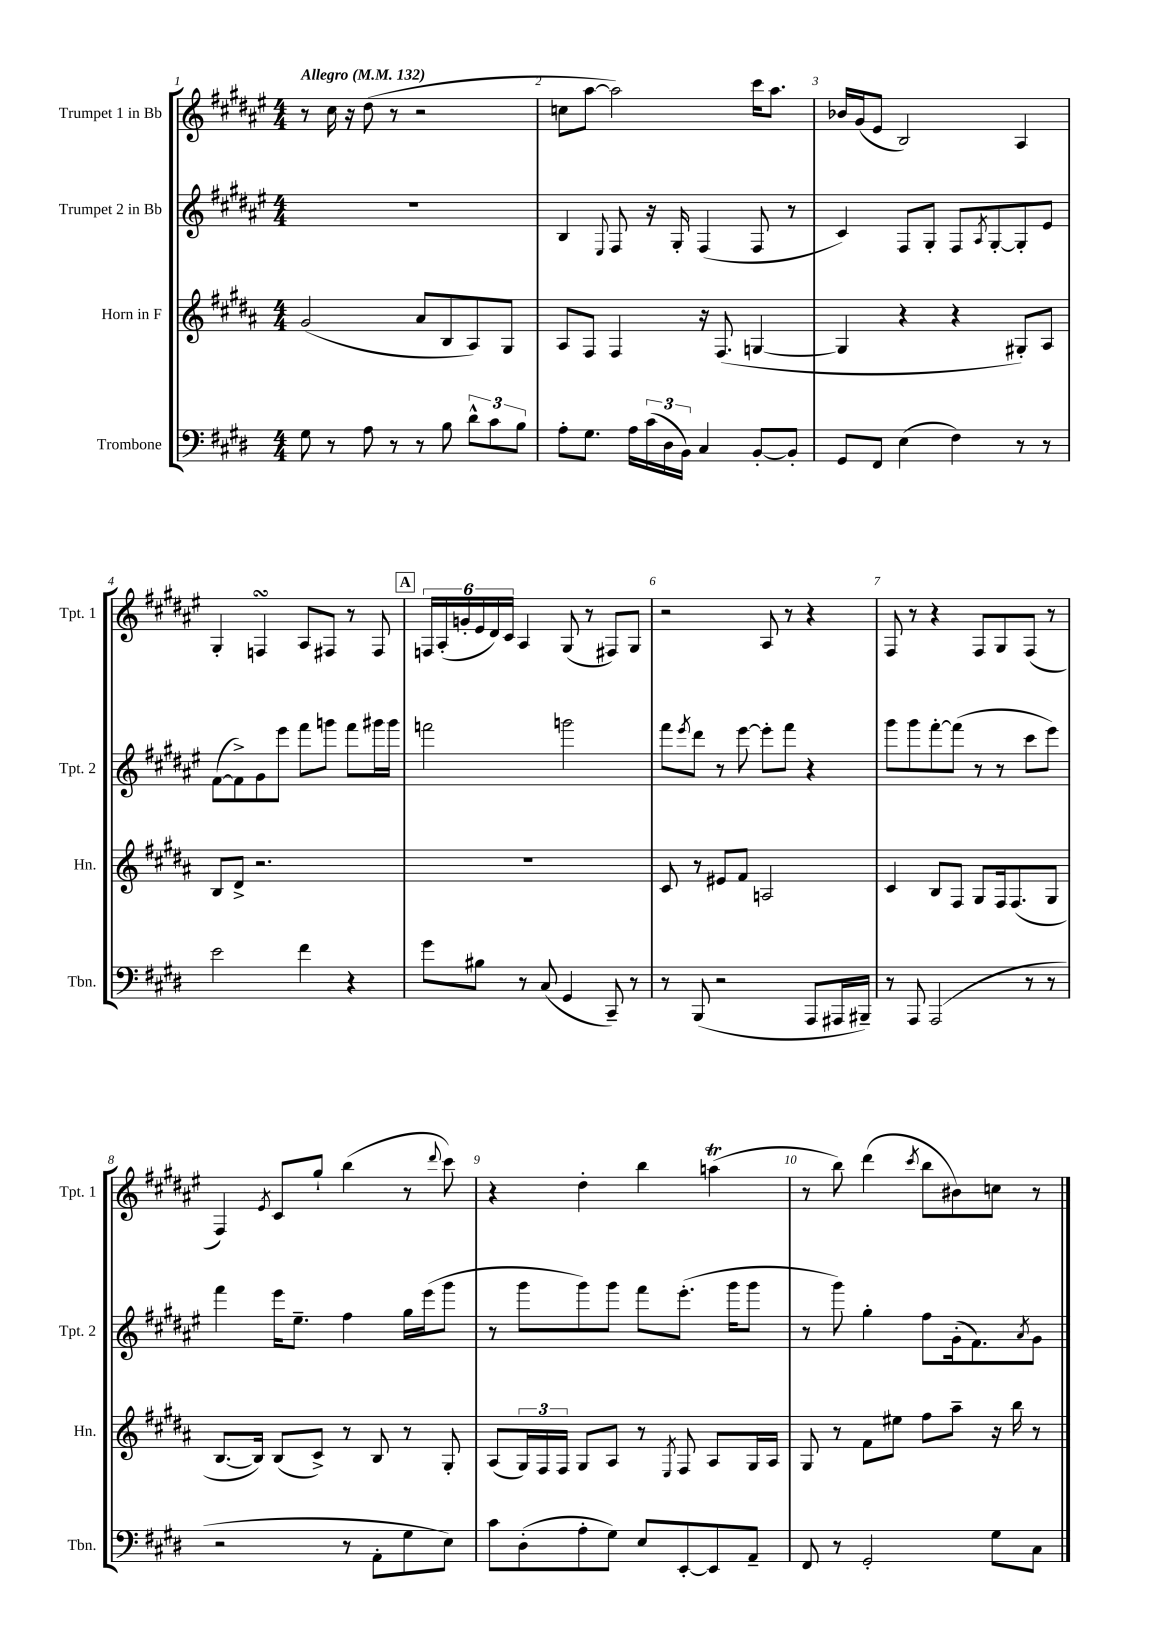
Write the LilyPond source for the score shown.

<<
\new StaffGroup <<
\new Staff = "s0" \with { instrumentName = "Trumpet 1 in Bb" shortInstrumentName = "Tpt. 1" } {
    \clef treble \key fis \major \numericTimeSignature \time 4/4 \tempo "Allegro" 4 = 132
    r8 cis''16 r16 dis''8( r8 r2 |
    c''8 ais''8~ ais''2) cis'''16 ais''8. |
    bes'16 gis'16( eis'8 b2) ais4 |
    gis4-. f4\turn ais8 fis8 r8 fis8 |
    \mark \markup { \box "A" } \tuplet 6/4 { f16 ais16-.( g'16-. eis'16 dis'16) cis'16 } ais4 gis8( r8 fis8) gis8 |
    r2 ais8 r8 r4 |
    fis8 r8 r4 fis8 gis8 fis8( r8 |
    fis4) \acciaccatura { eis'8 } cis'8 gis''8-! b''4( r8 \appoggiatura { dis'''8 } cis'''8) |
    r4 dis''4-. b''4 a''4\trill( |
    r8 b''8) dis'''4( \acciaccatura { cis'''8 } b''8 bis'8) c''8 r8 \bar "|." |
}
\new Staff = "s1" \with { instrumentName = "Trumpet 2 in Bb" shortInstrumentName = "Tpt. 2" } {
    \clef treble \key fis \major \numericTimeSignature \time 4/4
    R1 |
    b4 \appoggiatura { eis8 } fis8 r16 gis16-. fis4( fis8 r8 |
    cis'4) fis8 gis8-. fis8 \acciaccatura { ais8 } gis8~-. gis8-. eis'8 |
    fis'8~( fis'8->) gis'8 eis'''8 fis'''8 g'''8 fis'''8 gis'''16 gis'''16 |
    \mark \markup { \box "A" } f'''2 g'''2 |
    fis'''8 \acciaccatura { eis'''8 } dis'''8 r8 eis'''8~ eis'''8-. fis'''8 r4 |
    gis'''8 gis'''8 fis'''8~-. fis'''8( r8 r8 cis'''8 eis'''8) |
    fis'''4 eis'''16 eis''8.-- fis''4 gis''16 eis'''16( gis'''8 |
    r8 gis'''8 gis'''8) gis'''8 fis'''8 eis'''8.-.( gis'''16 gis'''8 |
    r8 gis'''8) gis''4-. fis''8 gis'16-.( fis'8.) \acciaccatura { ais'8 } gis'8 \bar "|." |
}
\new Staff = "s2" \with { instrumentName = "Horn in F" shortInstrumentName = "Hn." } {
    \clef treble \key b \major \numericTimeSignature \time 4/4
    gis'2( ais'8 b8 ais8) gis8 |
    ais8 fis8 fis4 r16 fis8.( g4~ |
    g4 r4 r4 gis8-.) ais8 |
    b8 dis'8-> r2. |
    \mark \markup { \box "A" } R1 |
    cis'8 r8 eis'8 fis'8 a2 |
    cis'4 b8 fis8 gis8 fis16 fis8.( gis8 |
    b8.~ b16) b8( cis'8->) r8 b8 r8 gis8-. |
    ais8( \tuplet 3/2 { gis16) fis16 fis16 } gis8 ais8 r8 \acciaccatura { e8 } fis8 ais8 gis16 ais16 |
    gis8 r8 fis'8 eis''8 fis''8 ais''8-- r16 b''16 r8 \bar "|." |
}
\new Staff = "s3" \with { instrumentName = "Trombone" shortInstrumentName = "Tbn." } {
    \clef bass \key e \major \numericTimeSignature \time 4/4
    gis8 r8 a8 r8 r8 b8 \tuplet 3/2 { dis'8-^ cis'8 b8 } |
    a8-. gis8. a16 \tuplet 3/2 { cis'16( dis16 b,16) } cis4 b,8~-. b,8-. |
    gis,8 fis,8 e4( fis4) r8 r8 |
    e'2 fis'4 r4 |
    \mark \markup { \box "A" } gis'8 bis8 r8 cis8( gis,4 cis,8--) r8 |
    r8 b,,8( r2 a,,8 ais,,16 bis,,16--) |
    r8 a,,8 a,,2( r8 r8 |
    r2 r8 a,8-. gis8 e8) |
    cis'8 dis8-.( a8-. gis8) e8 e,8~-. e,8 a,8-- |
    fis,8 r8 gis,2-. gis8 cis8 \bar "|." |
}
>>
>>
\layout { \context { \Score \override BarNumber.break-visibility = ##(#f #t #t) barNumberVisibility = #all-bar-numbers-visible } }
